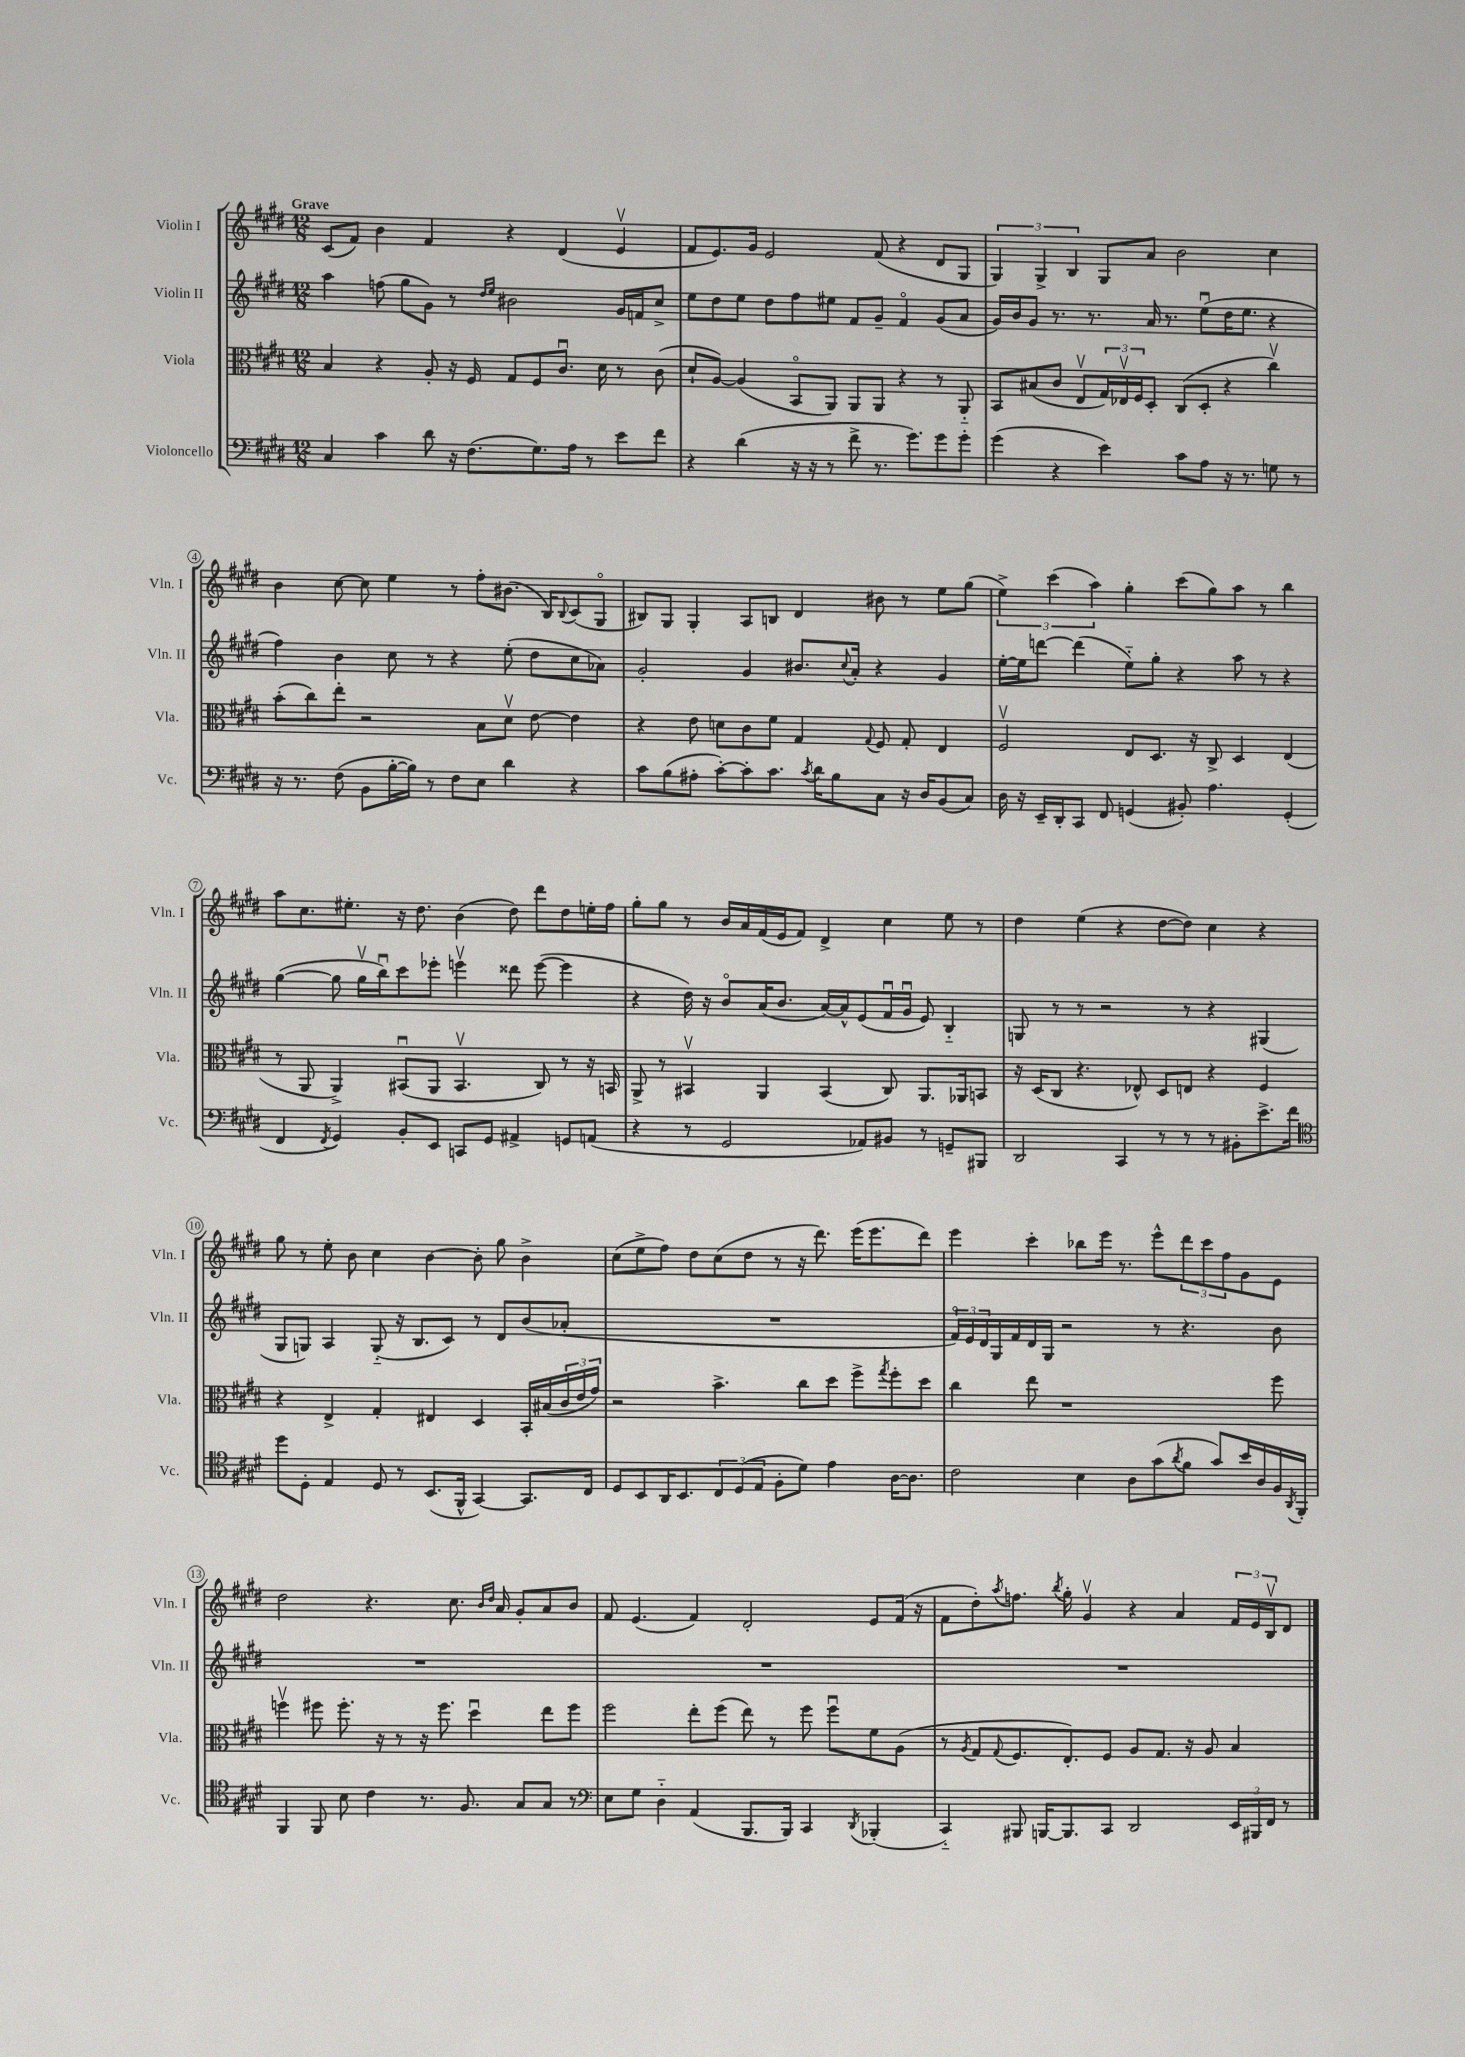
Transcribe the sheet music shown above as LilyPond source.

<<
\new StaffGroup <<
\new Staff = "s0" \with { instrumentName = "Violin I" shortInstrumentName = "Vln. I" } {
    \clef treble \key e \major \numericTimeSignature \time 12/8 \tempo "Grave"
    cis'8( fis'8) b'4 fis'4 r4 dis'4( e'4\upbow |
    fis'8 e'8.) gis'16 e'2 fis'8( r4 dis'8 gis8 |
    \tuplet 3/2 { gis4) gis4-> b4 } gis8 a'8 b'2 cis''4 |
    b'4 cis''8~ cis''8 e''4 r8 fis''8-. bis'8.( b16) \appoggiatura { b8 } cis'8( gis8\flageolet |
    bis8) gis8 gis4-. a8 b8 dis'4 bis'8 r8 e''8 gis''8( |
    \tuplet 3/2 { e''4->) cis'''4( a''4) } gis''4-. cis'''8( gis''8) a''8 r8 b''4 |
    a''8 cis''8. eis''8.-. r16 dis''8. b'4( dis''8) dis'''8 dis''8 e''16-. fis''16 |
    gis''8-. gis''8 r8 b'16 a'16 fis'16( e'16 fis'8) dis'4-> cis''4 e''8 r8 |
    dis''4 e''4( r4 dis''8~ dis''8) cis''4 r4 |
    gis''8 r8 e''8-. b'8 cis''4 b'4~ b'8-. gis''8 b'4-> |
    cis''8( e''8-> fis''8) dis''8 cis''8( dis''8 r8 r16 dis'''8.) e'''16( e'''8. dis'''8) |
    e'''4 cis'''4-. bes''8 e'''16 r8. e'''8-^ \tuplet 3/2 { dis'''8 cis'''8 fis''8 } gis'8 e'8 |
    dis''2 r4. cis''8. \grace { b'16 dis''16 } a'16 gis'8-. a'8 b'8 |
    fis'8 e'4.( fis'4) dis'2-. e'8 fis'16( r16 |
    fis'8 dis''8-.) \acciaccatura { a''8 } f''8. \acciaccatura { b''8 } gis''16-. gis'4\upbow r4 a'4 \tuplet 3/2 { fis'16 e'16 b16\upbow } dis'8 \bar "|." |
}
\new Staff = "s1" \with { instrumentName = "Violin II" shortInstrumentName = "Vln. II" } {
    \clef treble \key e \major \numericTimeSignature \time 12/8
    a''4 f''8( gis''8 gis'8) r8 \grace { dis''16 e''16 } bis'2 gis'16 f'16 cis''8-> |
    e''8 dis''8 e''8 dis''8 fis''8 eis''8 fis'8 gis'8-- fis'4\flageolet gis'8( a'8 |
    gis'16) b'16 gis'8 r8. r8. a'16 r8. e''8\downbow( dis''16 e''8. r4 |
    fis''4) b'4 cis''8 r8 r4 e''8-.( dis''8 cis''8 aes'8) |
    gis'2-. gis'4 bis'8. \appoggiatura { cis''8 } a'16-. r4 gis'4 |
    e''16~-. e''16 d'''8~ d'''4( e''8-_) gis''8-. r4 a''8 r8 r4 |
    gis''4~( gis''8 gis''16\upbow b''16\downbow) cis'''8 ees'''8-. e'''4\upbow disis'''8 e'''8~( e'''4 |
    r4 dis''16) r16 b'8\flageolet a'16( b'8. a'16~) a'16-^ e'8( fis'16\downbow gis'16\downbow e'8) b4-_ |
    g8 r8 r8 r2 r8 r4 gis4( |
    gis8 g8) a4 g8-_( r16 b8. cis'8) r8 dis'8 b'8( aes'8-. |
    R1. |
    \tuplet 3/2 { fis'16\flageolet) e'16 dis'16 } gis16 fis'16 dis'16 gis16 r2 r8 r4. b'8 |
    R1. |
    R1. |
    R1. \bar "|." |
}
\new Staff = "s2" \with { instrumentName = "Viola" shortInstrumentName = "Vla." } {
    \clef alto \key e \major \numericTimeSignature \time 12/8
    b4 r4 a8-. r16 fis16 gis8 fis8 cis'8.\downbow dis'16 r8 cis'8( |
    dis'8-! a8~) a4( b,8\flageolet a,8) a,8 a,8 r4 r8 a,8-_ |
    b,8 bis8( cis'8 e8\upbow \tuplet 3/2 { gis16) ees16\upbow fis16 } dis8-. cis8( dis8-. r4 cis''4\upbow) |
    b'8-.( cis''8) e''8-. r2 b8 dis'8\upbow e'8~ e'4 |
    r4 e'8 d'8 cis'8 fis'8 gis4 \appoggiatura { gis8 } fis8 gis8-. e4 |
    fis2\upbow e8 dis8. r16 cis8-> dis4 e4( |
    r8 a,8 a,4->) bis,8\downbow( a,8 bis,4.\upbow cis8) r8 r16 b,16 |
    a,8-> r8 bis,4\upbow a,4 bis,4( cis8) a,8. aes,16 b,8 |
    r16 dis16( cis8 r4. ees8-^) dis8 e8 r4 fis4 |
    r4 e4-> gis4-. eis4 dis4 b,16-. bis16( \tuplet 3/2 { cis'16 e'16 gis'16) } |
    r2 b'4.-> cis''8 dis''8 fis''8-> \acciaccatura { gis''8 } fis''8-. dis''8 |
    cis''4 e''8 r1 fis''8 |
    f''4\upbow fis''8 fis''8.-. r16 r8 r16 fis''8. dis''4\downbow e''8 fis''8 |
    fis''2 e''8-. fis''8( e''8) r8 fis''8 fis''8\downbow fis'8 a8( |
    r8 \acciaccatura { a8 } gis8 \appoggiatura { gis8 } fis8. e8.-.) fis8 a8 gis8. r16 a8 b4 \bar "|." |
}
\new Staff = "s3" \with { instrumentName = "Violoncello" shortInstrumentName = "Vc." } {
    \clef bass \key e \major \numericTimeSignature \time 12/8
    cis4 cis'4 dis'8 r16 fis8.( gis8.) a16 r8 e'8 fis'8 |
    r4 dis'4( r16 r16 r8 fis'8-> r8. gis'8.) gis'8 gis'8-. |
    gis'4( r4 e'4) cis'8 a8 r16 r8. g8 r8 |
    r16 r8. fis8( b,8 b16~-. b16) r8 fis8 e8 dis'4 r4 |
    cis'8 b8( ais8-. cis'8~-.) cis'8-. cis'8. \acciaccatura { cis'8 } dis'16 b8 cis8 r16 dis16 b,8( cis8) |
    dis16 r16 e,16-- dis,16-. cis,8 fis,8 g,4( bis,8-.) a4. g,4-.( |
    fis,4 \acciaccatura { fis,8 } gis,4) b,8-. e,8 c,8 gis,8 ais,4-> g,8 a,8( |
    r4 r8 gis,2 aes,8) bis,8 r8 g,8-- bis,,8 |
    dis,2 cis,4 r8 r8 r8 bis,8-. e'8.-> fis'16 |
    \clef tenor dis''8 dis8-. e4 dis8 r8 b,8.( fis,16-^ gis,4~) gis,8. cis16 |
    dis8 b,8 a,16 b,8. \tuplet 3/2 { cis8 dis8( e8 } fis8-. dis'8) e'4 a16~ a8. |
    cis'2 b4 a8 gis'8( \acciaccatura { a'8 } fis'8 gis'8) b'16 a16 fis16 \acciaccatura { a,8 } fis,16-. |
    fis,4 fis,8 b8 cis'4 r8. fis8. gis8 gis8 r8 |
    \clef bass e8 gis8 dis4-_ a,4( b,,8. b,,16) cis,4 \acciaccatura { dis,8 } bes,,4-.( |
    cis,4-_) bis,,8 b,,16~ b,,8. cis,8 dis,2 \tuplet 3/2 { e,16 bis,,16 fis,16 } r8 \bar "|." |
}
>>
>>
\layout { \context { \Score \override BarNumber.stencil = #(make-stencil-circler 0.1 0.3 ly:text-interface::print) } }
